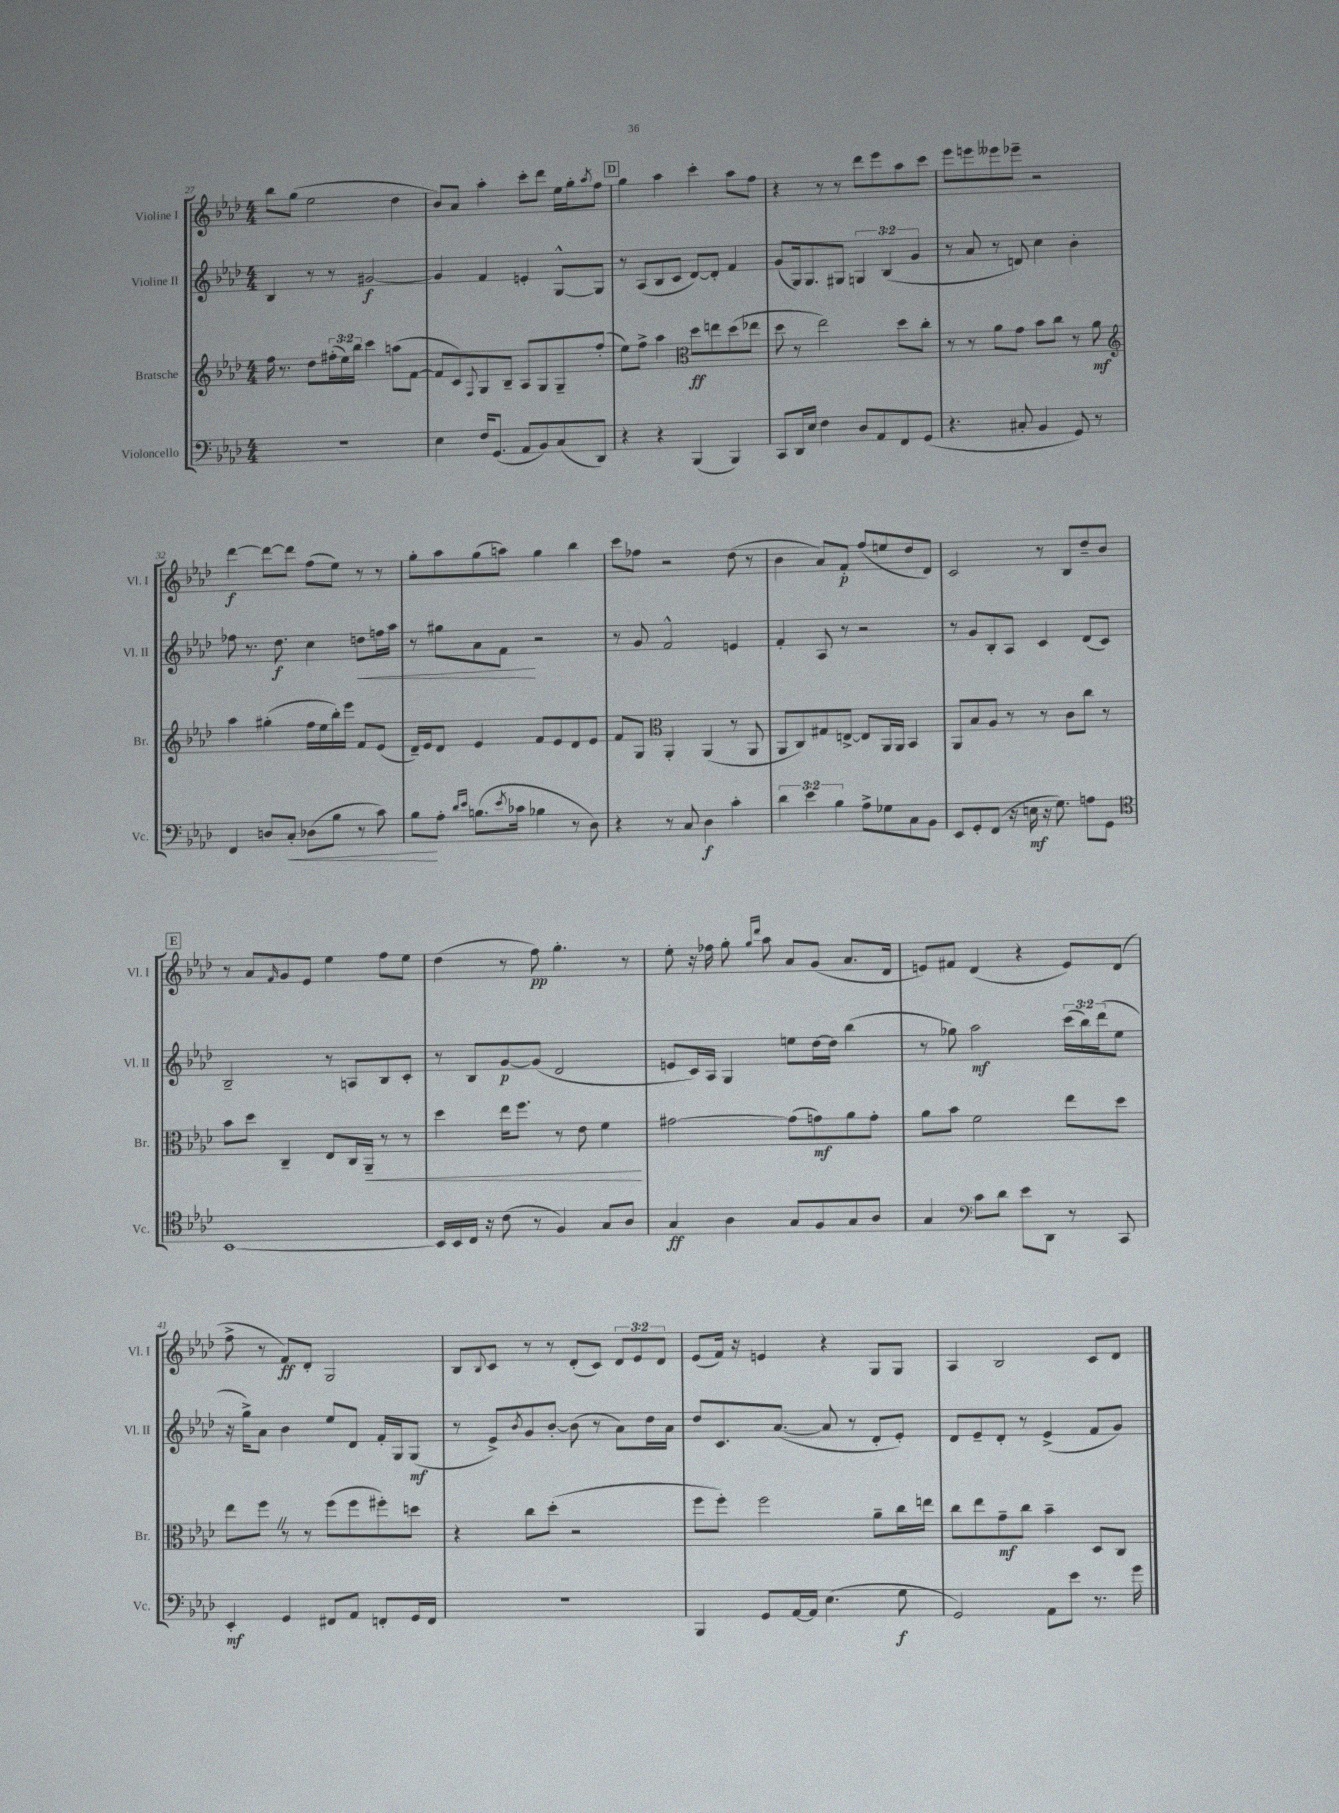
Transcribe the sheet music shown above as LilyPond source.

<<
\new StaffGroup <<
\new Staff = "s0" \with { instrumentName = "Violine I" shortInstrumentName = "Vl. I" } {
    \clef treble \key aes \major \numericTimeSignature \time 4/4 \override Staff.TupletNumber.text = #tuplet-number::calc-fraction-text
    bes''8 g''8( ees''2 des''4 |
    bes'8) aes'8 aes''4-. c'''8-. des'''8 ees''16 g''16-. \acciaccatura { aes''8 } f''8 |
    \mark \markup { \box "D" } g''4 aes''4 c'''4-. aes''8 f''8 |
    r4 r8 r8 des'''8 ees'''8 aes''8 c'''8 |
    ees'''8 e'''8 eeses'''8 ees'''8-- r2 |
    des'''4~\f des'''8~ des'''8 f''8( ees''8) r8 r8 |
    g''8-. aes''8 g''8( a''8) g''4 bes''4 |
    c'''8 fes''8 r2 des''8( r8 |
    bes'4 aes'8) f'8-.\p f''8( e''8 des''8 des'8) |
    c'2 r8 bes8 des''8-- bes'8 |
    \mark \markup { \box "E" } r8 aes'8 \grace { f'16 } g'8 ees'8 ees''4 f''8 ees''8 |
    des''4( r8 f''8\pp) g''4.-. r8 |
    ees''8-. r16 fes''16 g''8-. \grace { g''16 des'''16 } aes''8 aes'8 g'8( aes'8. des'16 |
    e'8) fis'8 des'4( r4 e'8) des'8( |
    f''8-> r8 f'8\ff) des'8-. g2 |
    bes8 \appoggiatura { bes8 } c'8 r8 r8 des'8-.( c'8) \tuplet 3/2 { des'8 ees'8 des'8 } |
    ees'8( f'16) r16 e'4 r4 g8 g8 |
    aes4 bes2 c'8 des'8 \bar "|." |
}
\new Staff = "s1" \with { instrumentName = "Violine II" shortInstrumentName = "Vl. II" } {
    \clef treble \key aes \major \numericTimeSignature \time 4/4 \override Staff.TupletNumber.text = #tuplet-number::calc-fraction-text
    bes4 r8 r8 gis'2~\f |
    gis'4 f'4 e'4-. g8~-^ g8 |
    \mark \markup { \box "D" } r8 aes8( bes8 c'8 des'8~) des'8-. f'4 |
    g'8( g16) g8. gis8 \tuplet 3/2 { g4 bes4( g'4 } |
    r8 aes'8 r8 d'8) c''4 bes'4-. |
    fes''8 r8. des''8.\f c''4 d''8\< f''16 aes''16 |
    r8 gis''8 aes'8 f'8\! r2 |
    r8 g'8 f'2-^ e'4 |
    f'4-. aes8 r8 r2 |
    r8 g'8 bes8-. aes8 c'4 des'8( c'8) |
    \mark \markup { \box "E" } bes2-- r8 a8 bes8 c'8-. |
    r8 bes8 g'8~\p g'8( des'2 |
    e'8 c'16) aes16 g4 e''8 des''16~ des''16 bes''4( |
    r8 ges''8) aes''2\mf \tuplet 3/2 { c'''16( bes''16) des'''16( } ees''8 |
    r16 g''16->) aes'8 bes'4 ees''8 des'8 f'16-. g16 g8\mf( |
    r8 ees'8->) \acciaccatura { bes'8 } g'8 bes'8~-. bes'8( r8 aes'8) des''16 aes'16 |
    des''8 c'8. aes'8.~( aes'8 r8 des'8-. ees'8-.) |
    des'8 ees'8-- des'8-. r8 ees'4->( f'8 g'8) \bar "|." |
}
\new Staff = "s2" \with { instrumentName = "Bratsche" shortInstrumentName = "Br." } {
    \clef treble \key aes \major \numericTimeSignature \time 4/4 \override Staff.TupletNumber.text = #tuplet-number::calc-fraction-text
    f''16 r8. des''8 \tuplet 3/2 { fis''16-.( ees''16) bes''16 } c'''4 a''8( f'8~ |
    f'8 c'8) \appoggiatura { f8 } g8 bes8-- aes8 g8 g8-- f''8-.( |
    \mark \markup { \box "D" } ees''8) f''8-> aes''4 \clef alto des''8\ff e''8 des''8( ees''8 |
    des''8 r8 ees''2) des''8 c''8-. |
    r8 r8 aes'8 g'8 bes'8 c''8 r8 aes'8\mf |
    \clef treble aes''4 gis''4-.( f''16 ees''16 bes''16-.) ees'''16 f'8 ees'8( |
    des'16--) ees'16 des'8 ees'4 f'8 ees'8 des'8 ees'8 |
    f'8 g8 \clef alto aes,4-. aes,4( r8 aes,8 |
    aes,8 c8) gis8 e8~-> e8 aes,16 aes,16 bes,4 |
    aes,8 bes8 aes8 r8 r8 c'8 c''8 r8 |
    \mark \markup { \box "E" } bes'8 des''8 c4-- ees8 c16 aes,16--\< r8 r8 |
    des''4 ees''16 f''8. r8 ees'8 f'4\! |
    gis'2~ gis'8( g'8\mf) aes'8 g'8-. |
    aes'8 bes'8 f'2 ees''8 des''8 |
    ees''8 f''8 \once \override BreathingSign.text = \markup { \musicglyph "scripts.caesura.straight" } \breathe r8 r8 f''8( f''8 fis''8-.) d''8 |
    r4 c''8 des''8-.( r2 |
    f''8 f''8-.) f''2 aes'8-- c''16 e''16 |
    c''8 ees''8 g'8--\mf c''8 bes'4-- des8 c8 \bar "|." |
}
\new Staff = "s3" \with { instrumentName = "Violoncello" shortInstrumentName = "Vc." } {
    \clef bass \key aes \major \numericTimeSignature \time 4/4 \override Staff.TupletNumber.text = #tuplet-number::calc-fraction-text
    R1 |
    ees4 f16 g,8.( aes,8 bes,8) c8( des,8) |
    \mark \markup { \box "D" } r4 r4 bes,,4( bes,,4) |
    c,8 des,16 ees16 f4 des8 aes,8 f,8 g,8( |
    r4. cis8-. bes,4 g,8) r8 |
    f,4 d8 c8-.\< des8( bes8 r8 c'8) |
    bes8\! aes8-. \grace { des'16 ees'16 } b8.( \acciaccatura { ees'8 } ces'16 bes4 r8 des8) |
    r4 r8 c8 des4\f c'4-. |
    \tuplet 3/2 { des'4 ees'4 bes4 } aes8-> ges8 c8 bes,8 |
    ees,8 g,8-. f,8( r16 e16\mf r16 g8.) a8 g,8 |
    \mark \markup { \box "E" } \clef tenor bes,1~ |
    bes,16 bes,16 c16 r16 c'8( r8 f4) g8 aes8 |
    g4\ff aes4 g8 f8 g8 aes8 |
    g4 \clef bass c'8 des'8 ees'8 des,8 r8 c,8 |
    ees,4-.\mf g,4 fis,8 aes,8 f,8-. g,16 f,16 |
    R1 |
    bes,,4 g,8 aes,16~ aes,16 ees4.( g8\f |
    g,2) aes,8 ees'8 r8. g'16 \bar "|." |
}
>>
>>
\layout { \context { \Score currentBarNumber = #27 } }
